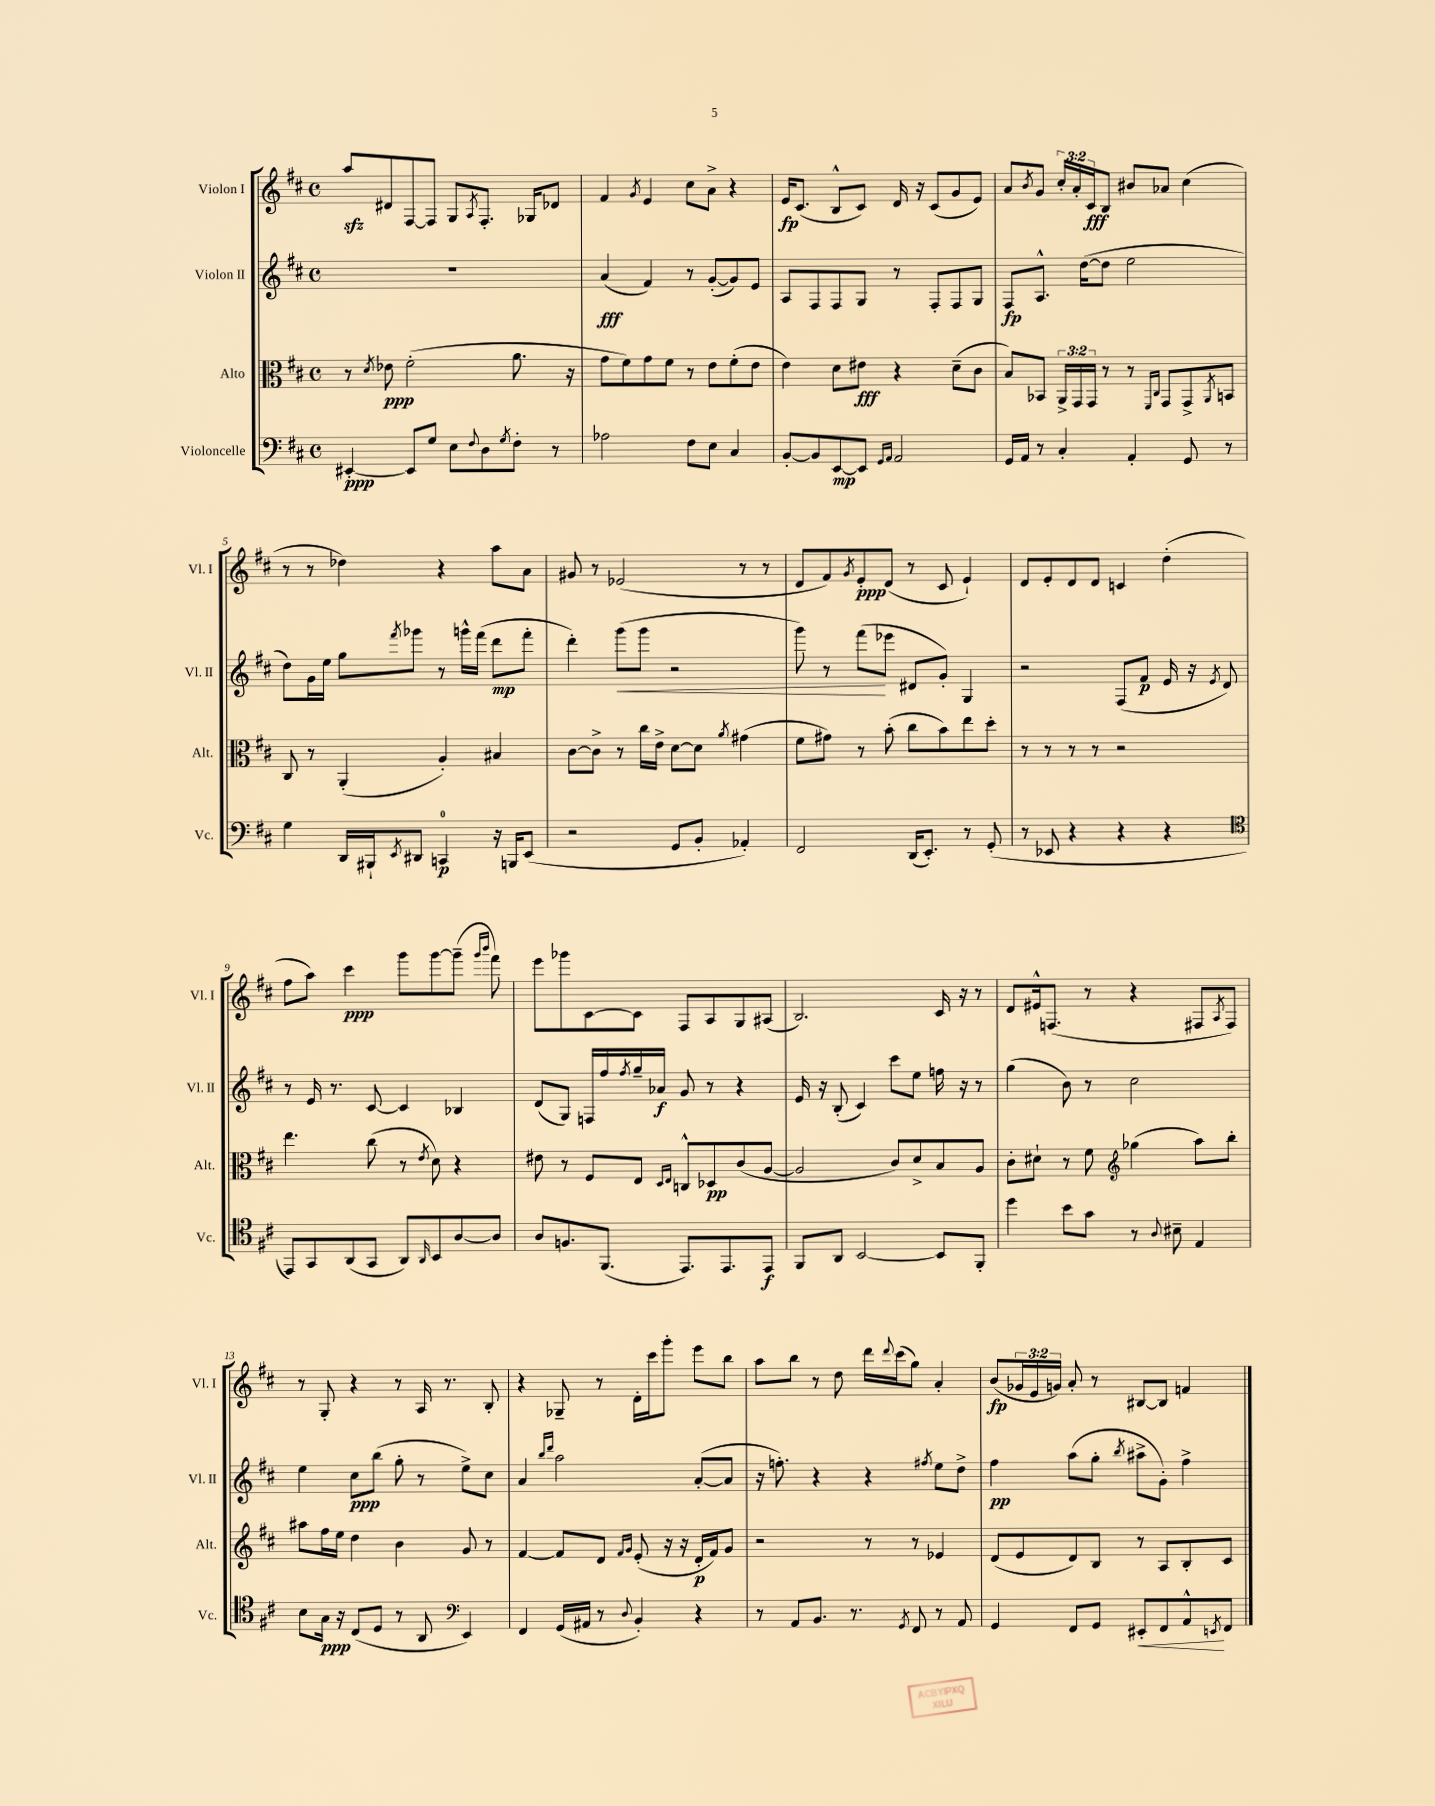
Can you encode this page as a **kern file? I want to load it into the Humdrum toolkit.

**kern	**dynam	**kern	**dynam	**kern	**dynam	**kern	**dynam
*part4	*part4	*part3	*part3	*part2	*part2	*part1	*part1
*staff4	*staff4	*staff3	*staff3	*staff2	*staff2	*staff1	*staff1
*I"Violoncelle	*	*I"Alto	*	*I"Violon II	*	*I"Violon I	*
*I'Vc.	*	*I'Alt.	*	*I'Vl. II	*	*I'Vl. I	*
*clefF4	*	*clefC3	*	*clefG2	*	*clefG2	*
*k[f#c#]	*	*k[f#c#]	*	*k[f#c#]	*	*k[f#c#]	*
*M4/4	*	*M4/4	*	*M4/4	*	*M4/4	*
*met(c)	*	*met(c)	*	*met(c)	*	*met(c)	*
=1	=1	=1	=1	=1	=1	=1	=1
[4EE#X'/	ppp	8r	.	1r	.	8aazz/L	.
.	.	8qd/	.	.	.	.	.
.	.	8e-X\	ppp	.	.	8d#X/	.
8EE#/L]	.	(2f#'\	.	.	.	[8F#/	.
8G/J	.	.	.	.	.	8F#/J]	.
8E\L	.	.	.	.	.	8G/L	.
8qqF#/	.	.	.	.	.	8qA/	.
8D\	.	.	.	.	.	8.F#'/J	.
8qG/	.	.	.	.	.	.	.
8F#'\J	.	8.a\	.	.	.	.	.
.	.	.	.	.	.	16G-X/KL	.
8r	.	.	.	.	.	8d-X/J	.
.	.	16r	.	.	.	.	.
=2	=2	=2	=2	=2	=2	=2	=2
2A-X\	.	8g\L	.	(4a/	fff	4f#/	.
.	.	8f#\)	.	.	.	.	.
.	.	.	.	.	.	8qg/	.
.	.	8g\	.	4f#/)	.	4e/	.
.	.	8f#\J	.	.	.	.	.
8F#\L	.	8r	.	8r	.	8cc#\L	.
8E\J	.	8e\L	.	([8g'/L	.	8a^\J	.
4C#/	.	(8f#'\	.	8g/])	.	4r	.
.	.	8e\J	.	8e/J	.	.	.
=3	=3	=3	=3	=3	=3	=3	=3
[8BB'/L	.	4e\)	.	8A/L	.	16e/KL	fp
.	.	.	.	.	.	(8.c#/J	.
8BB/]	.	.	.	8F#/	.	.	.
[8EE/	mp	8d\L	.	8F#/	.	8B^^/L	.
8EE/J]	.	8e#X\J	fff	8G/J	.	8c#/J)	.
16qqGG/LL	.	.	.	.	.	.	.
16qqAA/JJ	.	.	.	.	.	.	.
2AA/	.	4r	.	8r	.	16d/	.
.	.	.	.	.	.	16r	.
.	.	.	.	8F#'/L	.	(8c#/L	.
.	.	(8d~\L	.	8F#/	.	8g/	.
.	.	8c#\J	.	8G/J	.	8e/J)	.
=4	=4	=4	=4	=4	=4	=4	=4
16GG/LL	.	8B/L)	.	8F#/L	fp	8a/L	.
16AA/JJ	.	.	.	.	.	.	.
.	.	.	.	.	.	8qb/	.
8r	.	8BB-X/J	.	8.A^^/J	.	8g/J	.
4C#'/	.	24AA^/LL	.	.	.	24cc#'/LL	.
.	.	24GG/	.	.	.	24a'/	.
.	.	.	.	([16dd\KL	.	.	.
.	.	24GG/JJ	.	.	.	24c#/J	fff
.	.	8r	.	8dd\J]	.	8B/J	.
4AA'/	.	8r	.	2ee\	.	8b#X/L	.
.	.	16qqFF#/LL	.	.	.	.	.
.	.	16qqC#/JJ	.	.	.	.	.
.	.	8GG/L	.	.	.	8a-X/J	.
8GG/	.	8GG^/	.	.	.	(4cc#\	.
.	.	8qAA/	.	.	.	.	.
8r	.	8BBn/J	.	.	.	.	.
!!LO:LB:g=z
=5	=5	=5	=5	=5	=5	=5	=5
4G\	.	8C#/	.	8dd\L)	.	8r	.
.	.	8r	.	16g\L	.	8r	.
.	.	.	.	16ee\JJ	.	.	.
16DD/LL	.	(4AA'/	.	8gg\L	.	4dd-X\)	.
16BBB#X`/J	.	.	.	.	.	.	.
8qEE/	.	.	.	8qfff#/	.	.	.
8DD#X/J	.	.	.	8ggg-X\J	.	.	.
4CCn/	p	4A'/)	.	8r	.	4r	.
.	.	.	.	16gggn^^\LL	.	.	.
.	.	.	.	(16fff#\JJ	.	.	.
16r	.	4B#X/	.	8ddd\L	mp	8aa\L	.
16BBBn/KL	.	.	.	.	.	.	.
(8EE/J	.	.	.	8fff#'\J	.	8a\J	.
=6	=6	=6	=6	=6	=6	=6	=6
2r	.	[8c#\L	.	4ddd'\)	.	8g#X/	.
.	.	8c#^\J]	.	.	.	8r	.
!	!	!	!	!	!LO:HP:b	!	!
.	.	8r	.	(8ggg\L	<	(2e-X/	.
.	.	16cc#\LL	.	8ggg\J	.	.	.
.	.	16e^\JJ	.	.	.	.	.
8GG/L	.	[8d\L	.	2r	.	.	.
8BB'/J	.	8d\J]	.	.	.	.	.
.	.	8qa/	.	.	.	.	.
4AA-X'/)	.	(4g#X\	.	.	.	8r	.
.	.	.	.	.	.	8r	.
=7	=7	=7	=7	=7	=7	=7	=7
2FF#/	.	8f#\L	.	8ggg\)	.	8d/L	.
.	.	8g#X\J)	.	8r	.	8f#/)	.
.	.	.	.	.	.	8qg/	.
.	.	8r	.	(8fff#\L	.	8e'/	ppp
.	.	(8b'\	.	8eee-X\J	[	(8d/J	.
(16DD/KL	.	8cc#\L	.	8d#X/L	.	8r	.
8.EE'/J)	.	.	.	.	.	.	.
.	.	8b\)	.	8g'/J)	.	8c#/	.
8r	.	8ee\	.	4G/	.	4e`/)	.
(8GG'/	.	8dd'\J	.	.	.	.	.
=8	=8	=8	=8	=8	=8	=8	=8
8r	.	8r	.	2r	.	8d/L	.
8EE-X/	.	8r	.	.	.	8e'/	.
4r	.	8r	.	.	.	8d/	.
.	.	8r	.	.	.	8d/J	.
4r	.	2r	.	(8F#/L	.	4cn/	.
.	.	.	.	8f#/J	p	.	.
4r	.	.	.	16e/	.	(4dd'\	.
.	.	.	.	16r	.	.	.
.	.	.	.	8qe/	.	.	.
.	.	.	.	8d/)	.	.	.
!!LO:LB:g=z
=9	=9	=9	=9	=9	=9	=9	=9
*clefC4	*	*	*	*	*	*	*
8EE/L)	.	4.ee\	.	8r	.	8ff#\L	.
8GG/	.	.	.	16e/	.	8aa\J)	.
.	.	.	.	8.r	.	.	.
(8AA/	.	.	.	.	.	4ccc#\	ppp
8GG/J	.	(8cc#\	.	[8c#/	.	.	.
8AA/L)	.	8r	.	4c#/]	.	8ggg\L	.
16qqAA/	.	8qe/	.	.	.	.	.
8BB/	.	8d\)	.	.	.	[8ggg\	.
[8A/	.	4r	.	4B-X/	.	(8ggg~\J]	.
.	.	.	.	.	.	16qqggg/LL	.
.	.	.	.	.	.	16qqbbb/JJ	.
8A/J]	.	.	.	.	.	8fff#\)	.
=10	=10	=10	=10	=10	=10	=10	=10
8A/L	.	8e#X\	.	(8d/L	.	8eee\L	.
8.Fn/	.	8r	.	8G/J)	.	8ggg-X\	.
.	.	8F#/L	.	16Fn/LL	.	[8c#\	.
(8.FF#/J	.	.	.	16ff#/	.	.	.
.	.	.	.	8qff#/	.	.	.
.	.	8E/J	.	16gg~/	.	8c#\J]	.
.	.	.	.	16a-X/JJ	f	.	.
.	.	16qqD/LL	.	.	.	.	.
.	.	16qqE/JJ	.	.	.	.	.
8.EE/L)	.	8Cn^^/L	.	8g/	.	8F#/L	.
.	.	8D-X/	pp	8r	.	8A/	.
8.EE/	.	.	.	.	.	.	.
.	.	(8c#/	.	4r	.	8G/	.
8EE/J	f	[8A/J	.	.	.	(8A#X/J	.
=11	=11	=11	=11	=11	=11	=11	=11
8FF#/L	.	2A/]	.	16e/	.	2.B/)	.
.	.	.	.	16r	.	.	.
8AA/J	.	.	.	(8B'/	.	.	.
[2BB/	.	.	.	4c#/)	.	.	.
.	.	8c#/L)	.	8ccc#\L	.	.	.
.	.	8d^/	.	8ee\J	.	.	.
8BB/L]	.	8B/	.	16ffn\	.	16c#/	.
.	.	.	.	16r	.	16r	.
8FF#'/J	.	8A/J	.	8r	.	8r	.
=12	=12	=12	=12	=12	=12	=12	=12
4dd\	.	8c#'\L	.	(4gg\	.	8d/L	.
.	.	8d#X`\J	.	.	.	16e#X^^/k	.
.	.	.	.	.	.	(8.Fn/J	.
8b\L	.	8r	.	8b\)	.	.	.
8g\J	.	8f#\	.	8r	.	8r	.
*	*	*clefG2	*	*	*	*	*
8r	.	(4gg-X\	.	2cc#\	.	4r	.
8qqA/	.	.	.	.	.	.	.
8B#X~\	.	.	.	.	.	.	.
4E/	.	8aa\L)	.	.	.	8F#X/L	.
.	.	.	.	.	.	8qA/	.
.	.	8bb'\J	.	.	.	8F#/J)	.
!!LO:LB:g=z
=13	=13	=13	=13	=13	=13	=13	=13
8B\L	.	8aa#X\L	.	4ee\	.	8r	.
16G\Jk	ppp	16ff#\L	.	.	.	8G'/	.
16r	.	16ee\JJ	.	.	.	.	.
(8C#/L	.	4dd\	.	8cc#\L	ppp	4r	.
8D/J	.	.	.	(8bb\J	.	.	.
8r	.	4b\	.	8gg'\	.	8r	.
8AA/	.	.	.	8r	.	16A/	.
.	.	.	.	.	.	8.r	.
*clefF4	*	*	*	*	*	*	*
4EE/)	.	8g/	.	8ee^\L)	.	.	.
.	.	8r	.	8cc#\J	.	8B'/	.
=14	=14	=14	=14	=14	=14	=14	=14
4FF#/	.	[4f#/	.	4a/	.	4r	.
.	.	.	.	16qqbb/LL	.	.	.
.	.	.	.	16qqddd/JJ	.	.	.
(16GG/LL	.	8f#/L]	.	2aa\	.	8G-X~/	.
16AA#X/JJ	.	.	.	.	.	.	.
8r	.	8d/J	.	.	.	8r	.
.	.	16qqf#/LL	.	.	.	.	.
8qqD/	.	16qqg/JJ	.	.	.	.	.
4BB'/)	.	(8e'/	.	.	.	16d'\LL	.
.	.	.	.	.	.	16ccc#\J	.
.	.	16r	.	.	.	8ggg'\J	.
.	.	16r	.	.	.	.	.
4r	.	16d'/LL	p	([8a'/L	.	8eee\L	.
.	.	16f#/J)	.	.	.	.	.
.	.	8g/J	.	8a/J]	.	8bb\J	.
=15	=15	=15	=15	=15	=15	=15	=15
8r	.	2r	.	16r	.	8aa\L	.
.	.	.	.	8.ffn'\)	.	.	.
8AA/L	.	.	.	.	.	8bb\J	.
8.BB/J	.	.	.	4r	.	8r	.
.	.	.	.	.	.	8dd\	.
8.r	.	.	.	.	.	.	.
.	.	8r	.	4r	.	16ddd\LL	.
.	.	.	.	.	.	8qqddd/	.
.	.	.	.	.	.	(16ccc#\J	.
8qGG/	.	.	.	.	.	.	.
8FF#/	.	8r	.	.	.	8gg\J)	.
.	.	.	.	8qff#X/	.	.	.
8r	.	4e-X/	.	8ee\L	.	4a'/	.
8AA/	.	.	.	8dd^\J	.	.	.
=16	=16	=16	=16	=16	=16	=16	=16
4GG/	.	(8d/L	.	4ff#\	pp	(8b/L	fp
.	.	8e/	.	.	.	24g-X/L	.
.	.	.	.	.	.	24e/	.
.	.	.	.	.	.	24gn/JJ)	.
8FF#/L	.	8d/)	.	(8aa\L	.	8a'/	.
8GG/J	.	8B/J	.	8gg'\J	.	8r	.
.	.	.	.	8qbb/	.	.	.
!	!LO:HP:b	!	!	!	!	!	!
8EE#X'/L	<	8r	.	8aa#X^\L	.	[8B#X/L	.
8FF#/	.	8A/L	.	8g'\J)	.	8B#/J]	.
8AA^^/	.	8B'/	.	4ff#^\	.	4fn/	.
8qEEn/	.	.	.	.	.	.	.
8FF#/J	[	8c#/J	.	.	.	.	.
==	==	==	==	==	==	==	==
*-	*-	*-	*-	*-	*-	*-	*-
